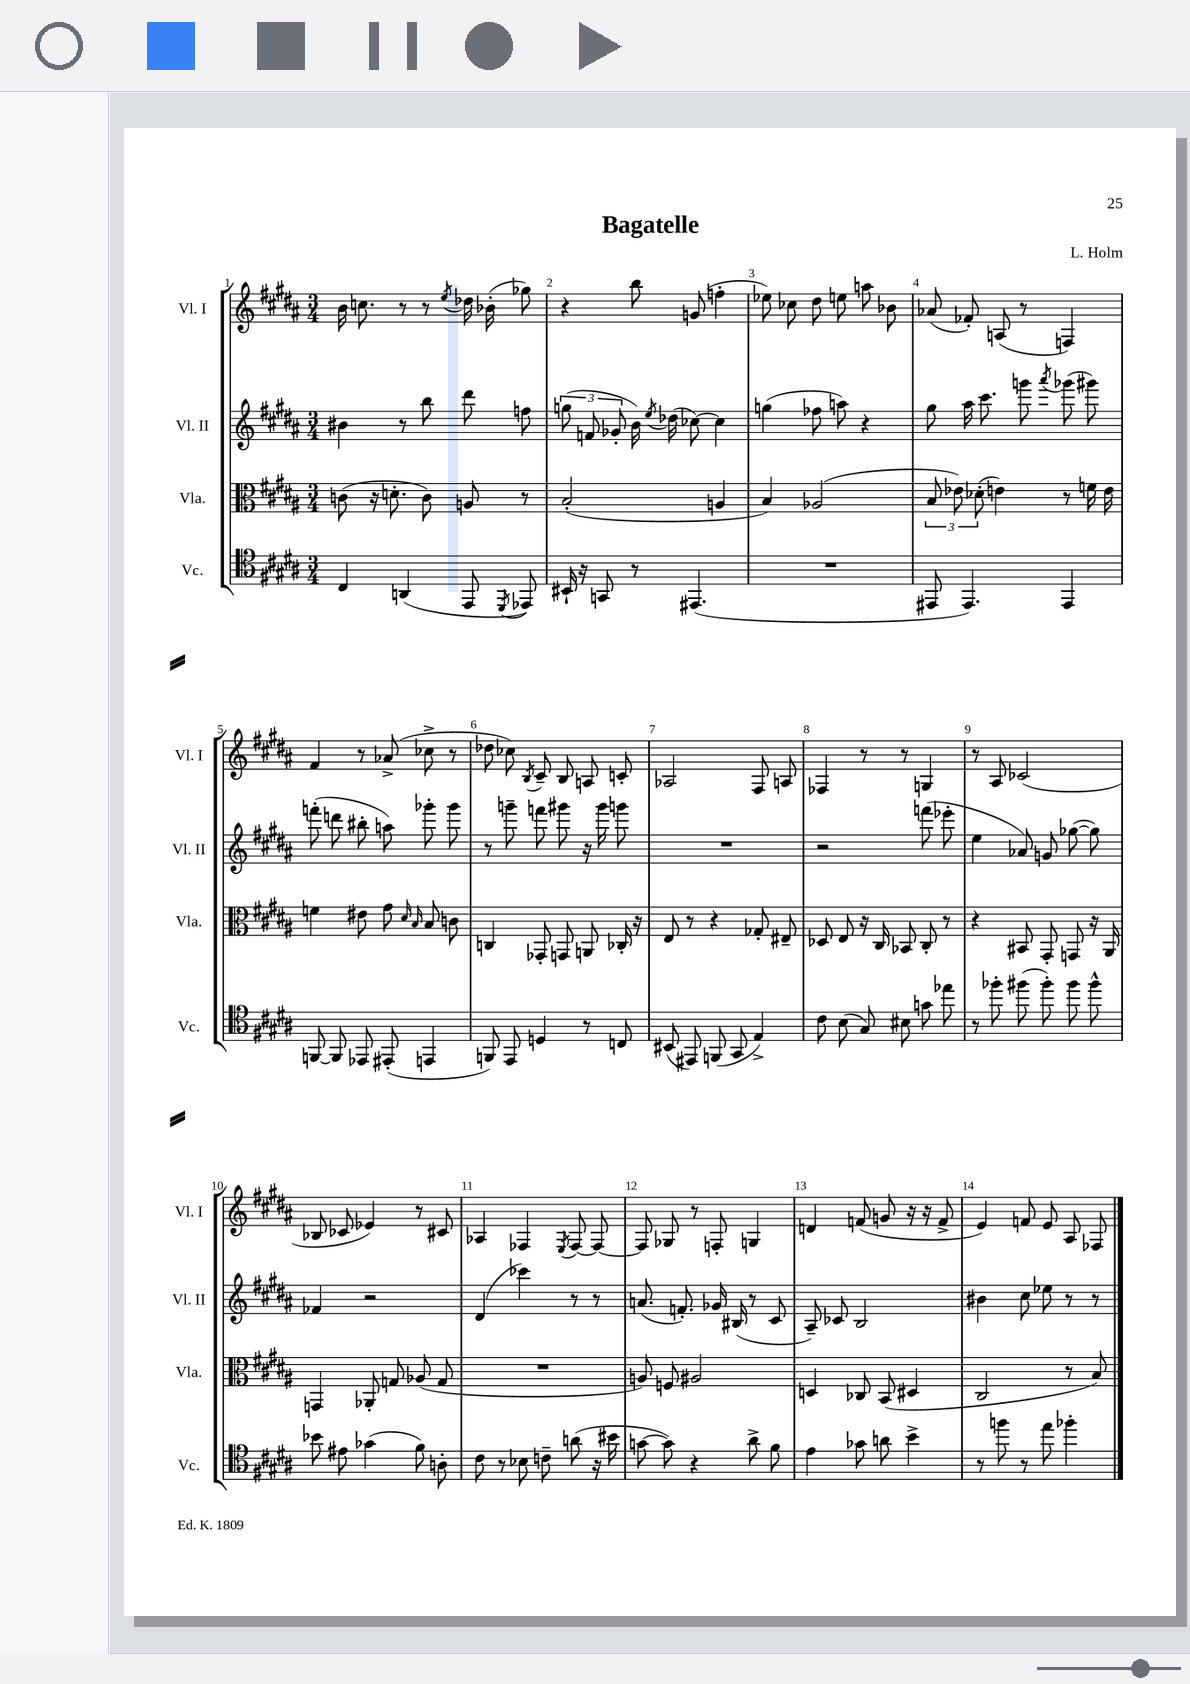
\header { title = "Bagatelle" composer = "L. Holm" }
<<
\new StaffGroup <<
\new Staff = "s0" \with { instrumentName = "Vl. I" shortInstrumentName = "Vl. I" } {
    \clef treble \key b \major \numericTimeSignature \time 3/4
    \autoBeamOff b'16 c''8. r8 r8 \acciaccatura { e''8 } des''16 bes'16-.( ges''8) |
    r4 b''8 g'8( f''4-. |
    ees''8) ces''8 dis''8 e''8 a''8 bes'8 |
    aes'8( fes'8-.) a8( r8 f4) |
    fis'4 r8 aes'8->( ces''8-> r8 |
    des''8 ces''8) \acciaccatura { b8 } cis'8-- b8 a8 c'8-. |
    aes2 fis8 a8 |
    fes4 r8 r8 g4 |
    r8 ais8 ces'2( |
    bes8 ces'8 ees'4) r8 cis'8 |
    aes4 fes4 \acciaccatura { e8 } fes8~ fes8~ |
    fes8 ges8 r8 f8-. g4 |
    d'4 f'8( g'8 r16 r16 f'8-> |
    e'4) f'8 e'8 ais8 fes8 \bar "|." |
}
\new Staff = "s1" \with { instrumentName = "Vl. II" shortInstrumentName = "Vl. II" } {
    \clef treble \key b \major \numericTimeSignature \time 3/4
    \autoBeamOff bis'4 r8 b''8 dis'''8 f''8 |
    \tuplet 3/2 { g''8( f'8 ges'8-. } b'16) \acciaccatura { e''8 } des''16( ces''8~) ces''4 |
    g''4( fes''8 a''8) r4 |
    gis''8 ais''16 cis'''8. g'''8 \acciaccatura { ais'''8 } ges'''8( gis'''8) |
    f'''8-.( d'''8 bis''8-. a''8) ges'''8-. ges'''8 |
    r8 g'''8-- f'''8 gis'''8 r16 gis'''16 g'''8 |
    R2. |
    r2 f'''8( ees'''8-. |
    e''4 aes'8) g'8 ges''8~( ges''8) |
    fes'4 r2 |
    dis'4( ces'''4) r8 r8 |
    a'8.( f'8.-.) ges'16 bis16( r8 cis'8 |
    ais8--) ces'8 b2 |
    bis'4 cis''8 ees''8 r8 r8 \bar "|." |
}
\new Staff = "s2" \with { instrumentName = "Vla." shortInstrumentName = "Vla." } {
    \clef alto \key b \major \numericTimeSignature \time 3/4
    \autoBeamOff c'8( r16 d'8.-. c'8) a8 r8 |
    b2-.( a4 |
    b4) aes2( |
    \tuplet 3/2 { b8 ees'8) des'8-.( } e'4) r8 f'16 e'16 |
    f'4 eis'8 gis'8 \grace { dis'16 b16 } b8 c'8 |
    c4 ges,8-. g,8 a,8 ces16-. r16 |
    e8 r8 r4 ges8-. eis8-- |
    des8 e8 r16 cis16 bes,8 cis8-. r8 |
    r4 bis,8 gis,8-. g,8 r16 ais,16 |
    g,4 aes,8-. g8 aes8( g8 |
    R2. |
    a8) f8 ais2 |
    d4 ces8 b,8( dis4 |
    cis2 r8 b8) \bar "|." |
}
\new Staff = "s3" \with { instrumentName = "Vc." shortInstrumentName = "Vc." } {
    \clef tenor \key b \major \numericTimeSignature \time 3/4
    \autoBeamOff cis4 a,4( e,8 \acciaccatura { dis,8 } ees,8) |
    bis,16-! r16 g,8 r8 eis,4.( |
    R2. |
    eis,8 eis,4.) eis,4 |
    f,8~ f,8 ees,8 eis,8-.( e,4 |
    f,8) e,8 d4 r8 c8 |
    bis,8( eis,8) f,8( gis,8 e4->) |
    cis'8 b8( gis8) bis8 g'8 ees''8 |
    r8 fes''8-. fis''8( fis''8-.) fis''8 fis''8-^ |
    bes'8 eis'8 ges'4( fis'8) a8-. |
    cis'8 r8 bes8 c'8-- a'8( r16 bis'16 |
    g'8~ g'8) r4 ais'8-> fis'8 |
    e'4 ges'8 a'8 b'4-> |
    r8 f''8 r8 e''8 fes''4-. \bar "|." |
}
>>
>>
\layout { \context { \Score \override BarNumber.break-visibility = ##(#f #t #t) barNumberVisibility = #all-bar-numbers-visible } }
